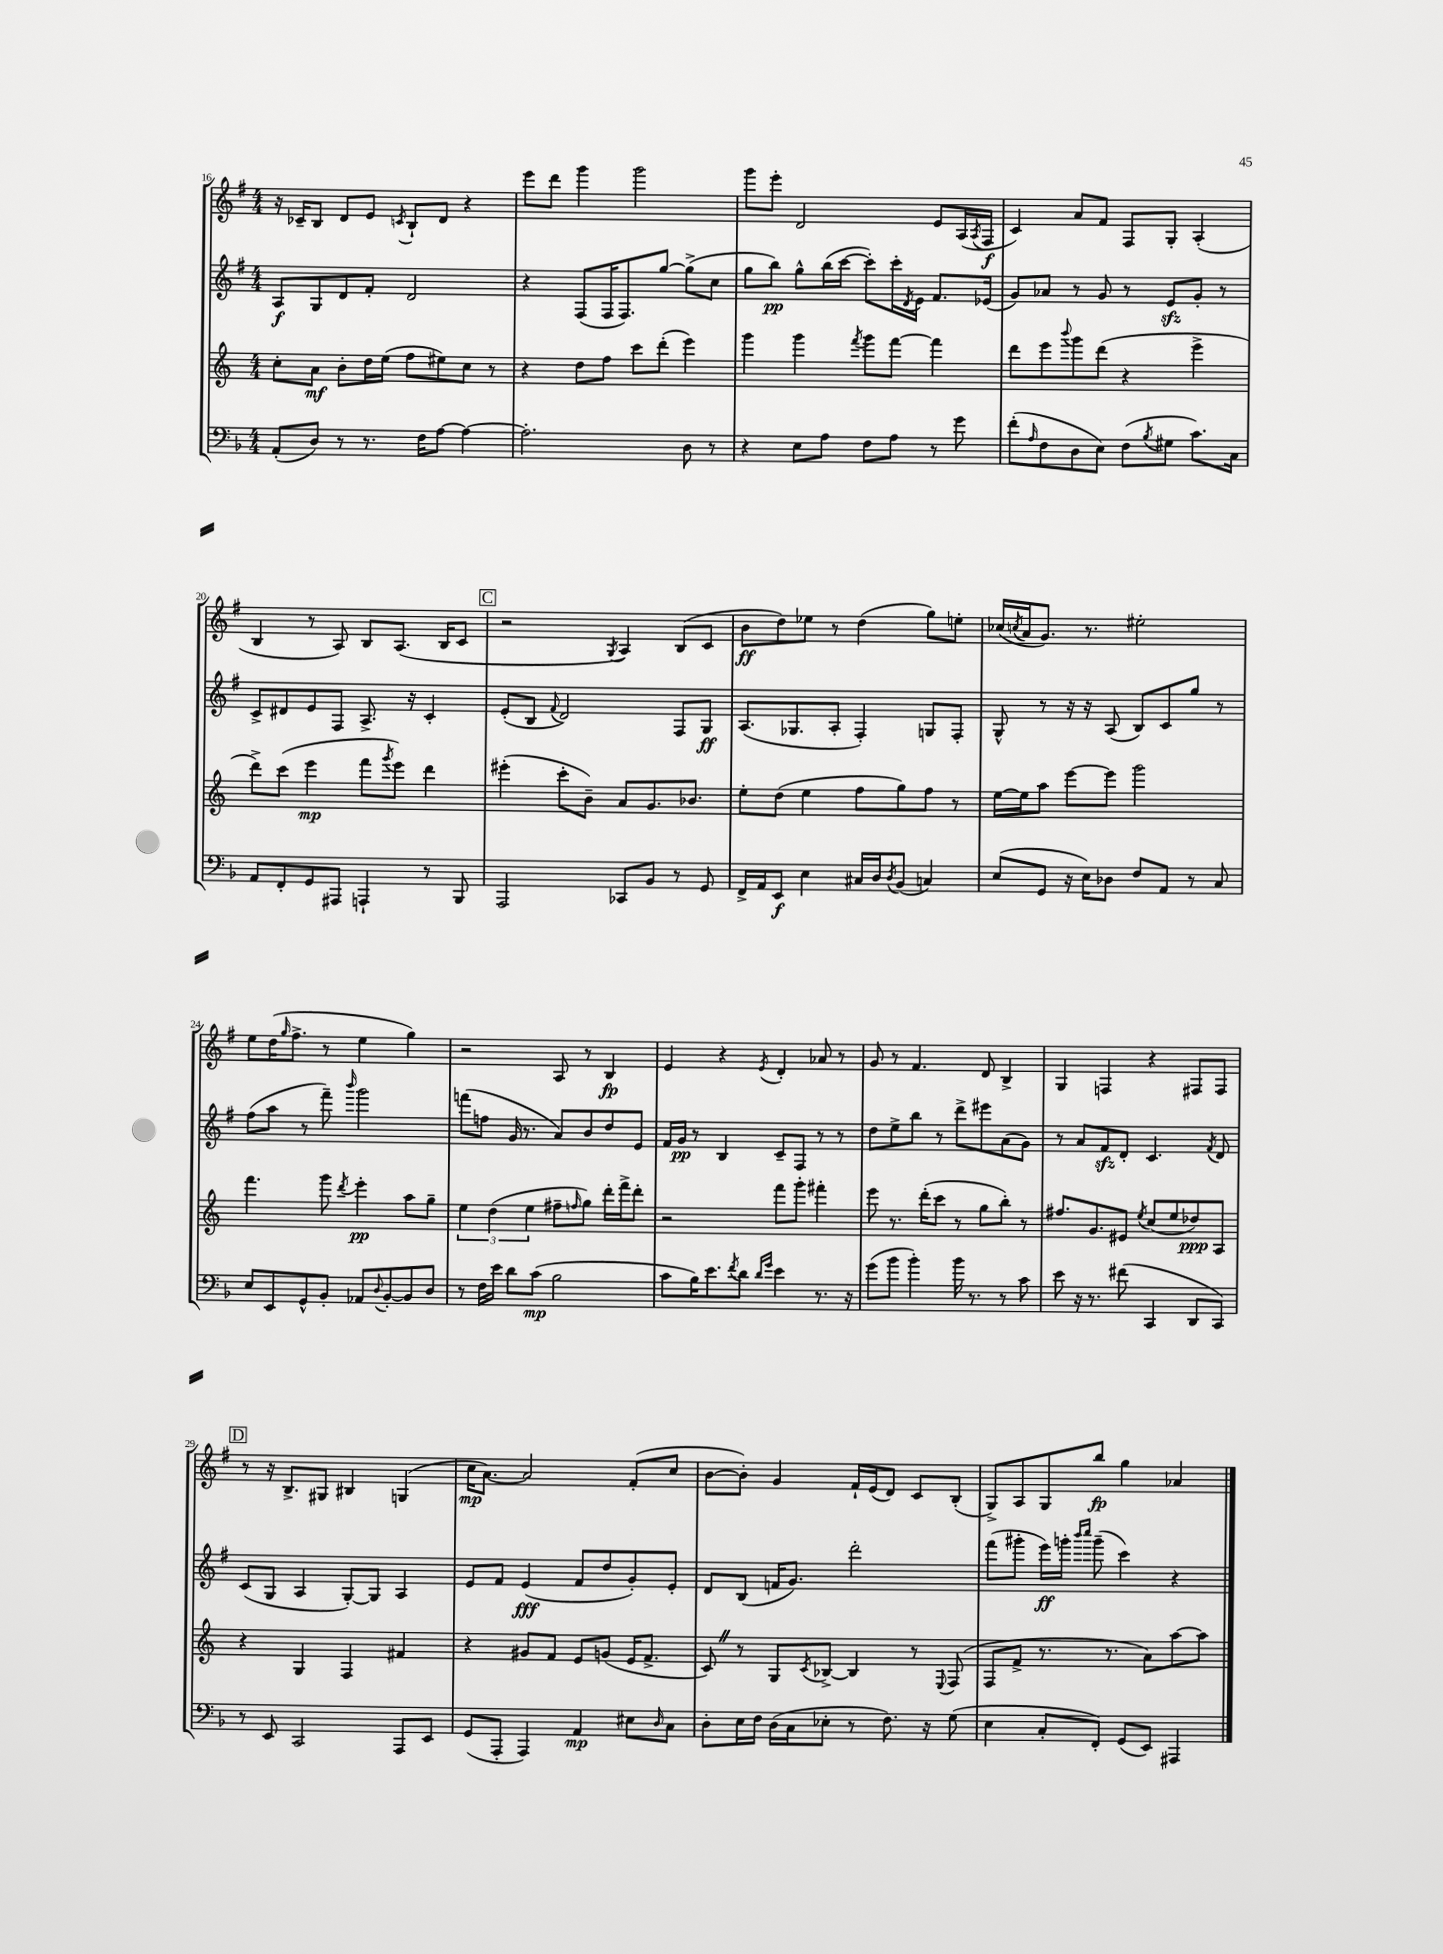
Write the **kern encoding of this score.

**kern	**kern	**kern	**kern
*staff4	*staff3	*staff2	*staff1
*clefF4	*clefG2	*clefG2	*clefG2
*k[b-]	*k[]	*k[f#]	*k[f#]
*M4/4	*M4/4	*M4/4	*M4/4
(8AA'	8cc'	8A	16r
.	.	.	16c-~
8D)	8a	8G	8B
8r	8b'	8d	8d
8.r	16dd	8f#'	8e
.	(16ee	.	.
.	.	.	8qc
.	8ff	2d	8B`
16F	.	.	.
[8A	8ee#)	.	8d
4A_	8cc	.	4r
.	8r	.	.
=	=	=	=
2.A']	4r	4r	8eee
.	.	.	8ddd
.	8dd	(8F#	4ggg
.	8ff	16F#	.
.	.	8.F#)	.
.	8ccc	.	2ggg
.	(8ddd'	[8gg	.
8D	4eee)	(8gg^]	.
8r	.	8cc	.
=	=	=	=
4r	4ggg	8gg	8ggg
.	.	8bb)	8eee'
8E	4ggg	8gg^^	2d
8A	.	(16bb	.
.	.	[16ccc	.
.	8qfff	.	.
8F	8ggg	8ccc'])	.
8A	[8fff	16ccc'	.
.	.	8qd	.
.	.	16e	.
8r	4fff]	8.f#	8e
8g	.	.	(16A
.	.	.	8qA
.	.	(16e-	16F#
=	=	=	=
(8f'	8ddd	8g)	4c)
16qqA	.	.	.
8F	8eee	8a-	.
.	8qqbbb	.	.
8D	8ggg	8r	8a
8E)	(8ddd	8g	8f#
(8F	4r	8r	8F#
8qB-	.	.	.
8G#	.	8e	8G'
8.c)	4eee^	8g'	(4A'
.	.	8r	.
16C	.	.	.
=	=	=	=
8AA	8ddd^)	8c^	4B
8FF'	(8ccc	8d#	.
8GG	4eee	8e	8r
8AAA#	.	8F#	8A)
4AAA`	8fff	8.A^	8B
.	8qggg	.	.
.	8eee)	.	(8.A
.	.	16r	.
8r	4ddd	4c'	.
.	.	.	16B
8BBB-	.	.	8c
=	=	=	=
2AAA	(4eee#'	(8e'	2r
.	.	8B	.
.	.	8qqf#	.
.	8ccc'	2d)	.
.	8b~)	.	.
.	.	.	8qG
8CC-	8a	.	4A)
8BB-	8.g	.	.
8r	.	8F#	(8B
.	8.b-	.	.
8GG	.	8G	8c
=	=	=	=
16FF^	8ee'	(8.A	8b
16AA	.	.	.
8EE	(8dd	.	8dd)
.	.	8.G-	.
4E	4ee	.	8ee-
.	.	8A'	8r
16C#	8ff	4F#')	(4dd
16D	.	.	.
8qD	.	.	.
(8BB-	8gg)	.	.
4C)	8ff	8G	8gg)
.	8r	8F#'	8ee'
=	=	=	=
(8E	[16ee	8G^^	(16cc-
.	.	.	8qcc
.	16ee]	.	16a
8GG	8aa	8r	8.g)
16r	[8eee	16r	.
16E)	.	16r	8.r
8D-	8eee]	(8A	.
8F	2ggg	8B)	2ee#'
8AA	.	8c	.
8r	.	8gg	.
8C	.	8r	.
=	=	=	=
8E	4.fff	(8ff#	8ee
8EE	.	8aa	(16dd
.	.	.	16qqgg
.	.	.	8.ff#^
8GG^^	.	8r	.
8BB-'	8ggg	8fff#~)	8r
.	8qddd	16qqbbb	.
8AA-	4eee'	2ggg	4ee
8qqD	.	.	.
[8BB-'	.	.	.
8BB-]	8aa	.	4gg)
8D	8gg~	.	.
=	=	=	=
8r	6ee	(8fff	2r
16F	.	8ff	.
.	(6dd	.	.
16e	.	.	.
8d	.	16g	.
.	.	8.r	.
.	6ee	.	.
(8c	.	.	.
2B-	8ff#~	8a)	8A
.	16qqff	.	.
.	8gg)	8b	8r
.	16ddd'	8dd	4B
.	16fff^	.	.
.	8ddd'	8e	.
=	=	=	=
8c	2r	16f#	4e
.	.	16g	.
16B-)	.	8r	.
8.e	.	.	.
.	.	4B	4r
8qf	.	.	.
8d	.	.	.
16qqd	.	.	.
16qqg	.	.	8qe
4e	8fff	8c~	4d'
.	8ggg'	8F#	.
8.r	4fff#'	8r	8a-
.	.	8r	8r
16r	.	.	.
=	=	=	=
(8g	8eee	8dd	8g
8b-	8.r	8ee^	8r
4b-')	.	8bb	4.f#
.	(16ddd'	.	.
.	8ccc	8r	.
16b-	8r	8ddd^	.
8.r	.	.	.
.	8gg	8eee#	8d
8r	8bb')	(8a	4B^
8c	8r	8g)	.
=	=	=	=
8e	8.ff#	8r	4G
16r	.	8a	.
8.r	8.g	.	.
.	.	8f#	4F
(8f#	8e#	8d'	.
.	8qee	.	.
4CC	(8cc	4.c	4r
.	8ee	.	.
8DD	8dd-)	.	8F#
.	.	8qf#	.
8CC)	8A	8d	8F#
=	=	=	=
8r	4r	(8c	8r
8EE	.	8G	16r
.	.	.	8.B^
2CC	4G	4A	.
.	.	.	8G#
.	4F	[8G')	4B#
.	.	8G]	.
8AAA	4f#	4A	(4G
8EE	.	.	.
=	=	=	=
(8GG	4r	8e	16cc
.	.	.	[8.a)
8AAA'	.	8f#	.
4AAA)	8g#	(4e	2a]
.	8f	.	.
4AA	8e	8f#	.
.	(8g	8dd	.
8E#	16e	8g')	(8f#'
.	8.f^	.	.
16qqD	.	.	.
8C	.	8e'	8cc
=	=	=	=
8D'	8c)	8d	[8b
16E	8r	(8B	8b'])
16F	.	.	.
(16D	8G	16f	4g
16C	.	8.g)	.
.	8qc	.	.
8E-'	[8B-^	.	.
8r	4B-]	2ddd'	16f#`
.	.	.	(16e
8.F)	.	.	8d)
.	8r	.	8c
16r	.	.	.
.	8qqE	.	.
(8G	(8F	.	(8B'
=	=	=	=
4E	8F	(8fff#	8G^)
.	8f^	8ggg#'	8A
8C'	8.r	16eee)	8G
.	.	16ggg'	.
.	.	16qqbbb	.
.	.	16qqcccc	.
8FF')	.	(8ggg~	8bb
.	8.r	.	.
(8GG	.	4ccc)	4gg
8EE)	8a)	.	.
4AAA#	[8aa	4r	4a-
.	8aa]	.	.
==	==	==	==
*-	*-	*-	*-
